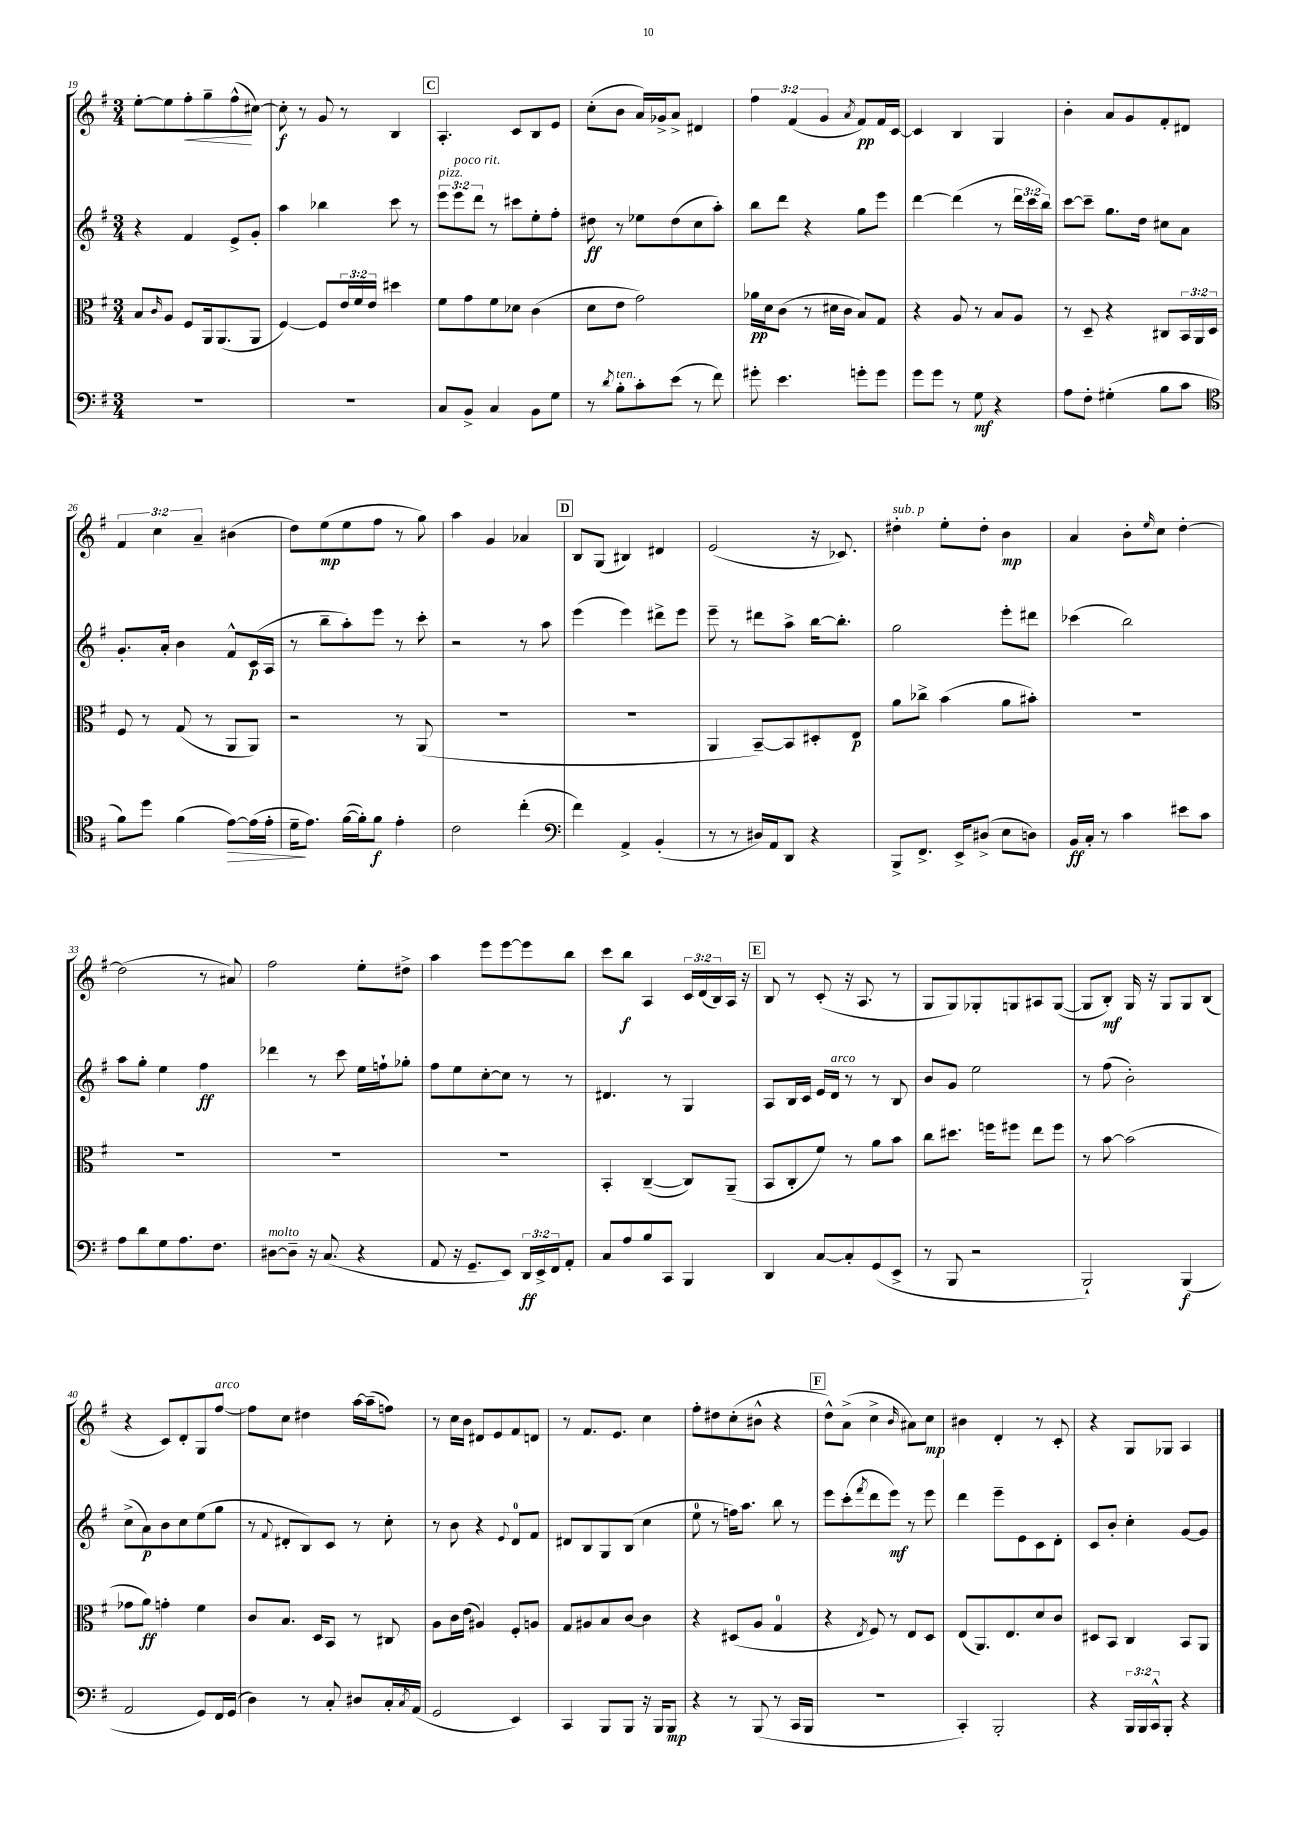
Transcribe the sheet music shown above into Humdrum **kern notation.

**kern	**kern	**kern	**kern
*staff4	*staff3	*staff2	*staff1
*clefF4	*clefC3	*clefG2	*clefG2
*k[f#]	*k[f#]	*k[f#]	*k[f#]
*M3/4	*M3/4	*M3/4	*M3/4
2.r	8B/L	4r	[8ee'\L
.	16qqc/	.	.
.	8A/J	.	8ee\]
.	8F#/L	4f#/	8ff#'\
.	16AA/k	.	8gg~\
.	(8.AA/	.	.
.	.	8e^/L	(8ff#^^\
.	8AA/J	8g'/J	[8cc#\J)
=	=	=	=
2.r	[4F#/)	4aa\	8cc#'\]
.	.	.	8r
.	8F#/]L	4bb-\	8g/
.	24e/L	.	8r
.	24f#/	.	.
.	24e/JJ	.	.
.	4dd#\	8ccc\	4B/
.	.	8r	.
=	=	=	=
8C/L	8f#\L	12eee\L	4.A'/
.	.	12eee\	.
8BB^/J	8g\	.	.
.	.	12ddd\J	.
4C/	8f#\	8r	.
.	8d-\J	8ccc#\L	8c/L
8BB\L	(4c\	8ee'\	8B/
8G\J	.	8ff#'\J	8e/J
=	=	=	=
8r	8d\L	8dd#\	(8cc'\L
8qd/	.	.	.
8B'\L	8e\J	8r	8b\J
8c'\	2g\)	8ee-\L	16a/LL)
.	.	.	16g-^/J
(8e\J	.	(8dd#\	8a^/J
8r	.	8cc\	4d#/
8f#\)	.	8aa'\J)	.
=	=	=	=
8g#'\	16a-\LL	8bb\L	6ff#\
.	16d\J	.	.
4.e\	(8c\J	8ddd\J	.
.	.	.	(6f#/
.	8r	4r	.
.	.	.	6g/
.	16d#\LL	.	.
.	16c\JJ	.	.
.	.	.	8qa/
8g'\L	8B/L)	8gg\L	8f#/L)
8g\J	8G/J	8eee\J	16f#/L
.	.	.	[16c/JJ
=	=	=	=
8g\L	4r	[4ddd\	4c/]
8g\J	.	.	.
8r	8A/	(4ddd\]	4B/
8G\	8r	.	.
4r	8B/L	8r	4G/
.	8A/J	24ddd\LL	.
.	.	24ccc\	.
.	.	24bb\JJ)	.
=	=	=	=
8A\L	8r	[8ccc\L	4b'\
8F#'\J	8D~/	8ccc~\]J	.
(4G#'\	4r	8.gg\L	8a/L
.	.	.	8g/
.	.	16dd\Jk	.
8B\L	8C#/L	8cc#\L	8f#'/
8c\J	24BB/L	8a\J	8d#/J
.	24AA/	.	.
.	24D/JJ	.	.
=	=	=	=
*clefC4	*	*	*
8f#\L)	8F#/	8.g'/L	6f#/
8dd\J	8r	.	.
.	.	.	6cc\
.	.	16a'/Jk	.
(4f#\	(8G/	4b\	.
.	.	.	6a~/
.	8r	.	.
[8e\L)	8AA/L	8f#^^/L	(4b#\
(16e\]L	8AA/J)	(16c/L	.
16e'\JJ	.	16A/JJ	.
=	=	=	=
16d~\LK	2r	8r	8dd\L)
8.e\J)	.	.	.
.	.	8bb~\L	(8ee\
([16f#\LL	.	8aa'\)	8ee\
16f#'\]J)	.	.	.
8f#\J	.	8eee\J	8ff#\J
4e'\	8r	8r	8r
.	(8AA/	8ccc'\	8gg\)
=	=	=	=
2c\	2.r	2r	4aa\
.	.	.	4g/
(4cc'\	.	8r	4a-/
.	.	8aa\	.
=	=	=	=
*clefF4	*	*	*
4f#\)	2.r	(4eee\	8B/L
.	.	.	(8G/J
4AA^/	.	4eee\)	4B#/)
(4BB'/	.	8ddd#^\L	4d#/
.	.	8eee\J	.
=	=	=	=
8r	4AA/	8eee~\	(2e/
8r	.	8r	.
16D#/LL)	[8BB~/L)	8ddd#\L	.
16AA/J	.	.	.
8DD/J	8BB/]	8aa^\J	.
4r	8D#'/	[16bb\LK	16r
.	.	8.bb'\]J	8.c-/)
.	8E/J	.	.
=	=	=	=
8BBB^/L	8a\L	2gg\	4dd#'\
8.FF#^/J	8cc-^\J	.	.
.	(4b\	.	8ee'\L
16EE^/LK	.	.	.
(8D#^/J	.	.	8dd#'\J
8E\L	8a\L	8eee'\L	4b\
8D\J)	8b#'\J)	8ddd#\J	.
=	=	=	=
16BB/LL	2.r	(4ccc-\	4a/
16C'/JJ	.	.	.
8r	.	.	.
4c\	.	2bb\)	8b'\L
.	.	.	16qqee/
.	.	.	8cc\J
8e#\L	.	.	[4dd'\
8c\J	.	.	.
=	=	=	=
8A\L	2.r	8aa\L	(2dd\]
8d\	.	8gg'\J	.
8G\	.	4ee\	.
8.A\	.	.	.
.	.	4ff#\	8r
8.F#\J	.	.	.
.	.	.	8a#/)
=	=	=	=
[8D#\L	2.r	4ddd-\	2ff#\
8D#~\]J	.	.	.
16r	.	8r	.
(8.C/	.	.	.
.	.	8ccc\	.
4r	.	16ee\LL	8ee'\L
.	.	16ff`\J	.
.	.	8gg-'\J	8dd#^\J
=	=	=	=
8AA/	2.r	8ff#\L	4aa\
16r	.	8ee\	.
8.GG~/L	.	.	.
.	.	[8cc'\	8eee\L
8EE/J)	.	8cc\]J	[8eee\
24DD/LL	.	8r	8eee\]
24EE^/	.	.	.
24FF#/J	.	.	.
8AA'/J	.	8r	8bb\J
=	=	=	=
8C/L	4BB'/	4.d#/	8ccc\L
8A/	.	.	8bb\J
8B/	([4C~/	.	4A/
8CC/J	.	8r	.
4BBB/	8C/]L)	4G/	24c/LL
.	.	.	(24d/
.	.	.	24B/)
.	(8AA~/J	.	16A/JJ
.	.	.	16r
=	=	=	=
4DD/	8BB/L	8A/L	8B/
.	8C'/	16B/L	8r
.	.	16c/JJ	.
[8C/L	8f#/J)	16e/LL	(8c'/
.	.	16d/JJ	.
8C'/]	8r	8r	16r
.	.	.	8.A/
(8GG/	8a\L	8r	.
8EE^/J	8b\J	8B/	8r
=	=	=	=
8r	8cc\L	8b/L	8G/L
8BBB/	8.dd#\J	8g/J	8G/)
2r	.	2ee\	8G-'/
.	16ff\LK	.	.
.	8ff#\J	.	8G/
.	8ee\L	.	8A#/
.	8ff#\J	.	([8G/J
=	=	=	=
2BBB`/)	8r	8r	8G/]L
.	[8b\	(8ff#\	8B'/J)
.	(2b\]	2b'\)	16G/
.	.	.	16r
.	.	.	8G/L
(4BBB/	.	.	8G/
.	.	.	(8B/J
=	=	=	=
2AA/	8g-\L	(8cc^\L	4r
.	8a\J)	8a\)	.
.	4g'\	8b\	8c/L)
.	.	8cc\	8d'/
8GG/L)	4f#\	(8ee\	8G/
16FF#/L	.	8gg\J	[8ff#/J
(16GG/JJ	.	.	.
=	=	=	=
4D\)	8c/L	8r	8ff#\]L
.	.	8qqf#/	.
.	8.B/J	8d#'/L	8cc\J
8r	.	8B/)	4dd#\
.	16D/LK	.	.
8C'/	8BB/J	8c/J	.
8D#/L	8r	8r	[16aa\LL
.	.	.	(16aa~\]J
16C'/L	8C#/	8cc'\	8ff\J)
8qC/	.	.	.
(16AA/JJ	.	.	.
=	=	=	=
2GG/	8A\L	8r	8r
.	16c\L	8b\	16cc\LL
.	(16e\JJ	.	16b\JJ
.	4A#/)	4r	8d#/L
.	.	.	8e/
.	.	8qqe/	.
4EE/)	8F#'/L	8d/L	8f#/
.	8A/J	8f#/J	8d/J
=	=	=	=
4CC/	8G/L	8d#/L	8r
.	8A#/	8B/	8.f#/L
8BBB/L	8B/	8G/	.
.	.	.	8.e/J
8BBB/J	[8c/J	(8B/J	.
16r	4c\]	4cc\	4cc\
16BBB/LK	.	.	.
8BBB/J	.	.	.
=	=	=	=
4r	4r	8ee\	8ff#'\L
.	.	8r	8dd#\
8r	(8D#/L	16ff\LK)	(8cc'\
.	.	8.aa\J	.
(8BBB/	8A/J	.	8b#^^\J
8r	4G/	8bb\	4r
16CC/LL	.	8r	.
16BBB/JJ	.	.	.
=	=	=	=
2.r	4r	8eee\L	8dd^^\L)
.	.	(8ccc'\	(8a^\J
.	8qE/	8qfff#/	.
.	8F#/)	8ddd\	4cc^\
.	8r	8eee\J)	.
.	.	.	16qqb/
.	8E/L	8r	8a#\L)
.	8D/J	8eee\	8cc\J
=	=	=	=
4CC'/)	(8E/L	4ddd\	4b#\
.	8.AA/)	.	.
2BBB'/	.	8eee~\L	4d'/
.	8.E/	.	.
.	.	8e\	.
.	8d/	8c\	8r
.	8c/J	8d'\J	8c'/
=	=	=	=
4r	8D#/L	8c/L	4r
.	8BB/J	8b'/J	.
24BBB/LL	4C/	4cc'\	8G/L
24BBB/	.	.	.
24CC^^/J	.	.	.
8BBB'/J	.	.	8G-/J
4r	8BB/L	[8g/L	4A/
.	8AA/J	8g/]J	.
==	==	==	==
*-	*-	*-	*-
